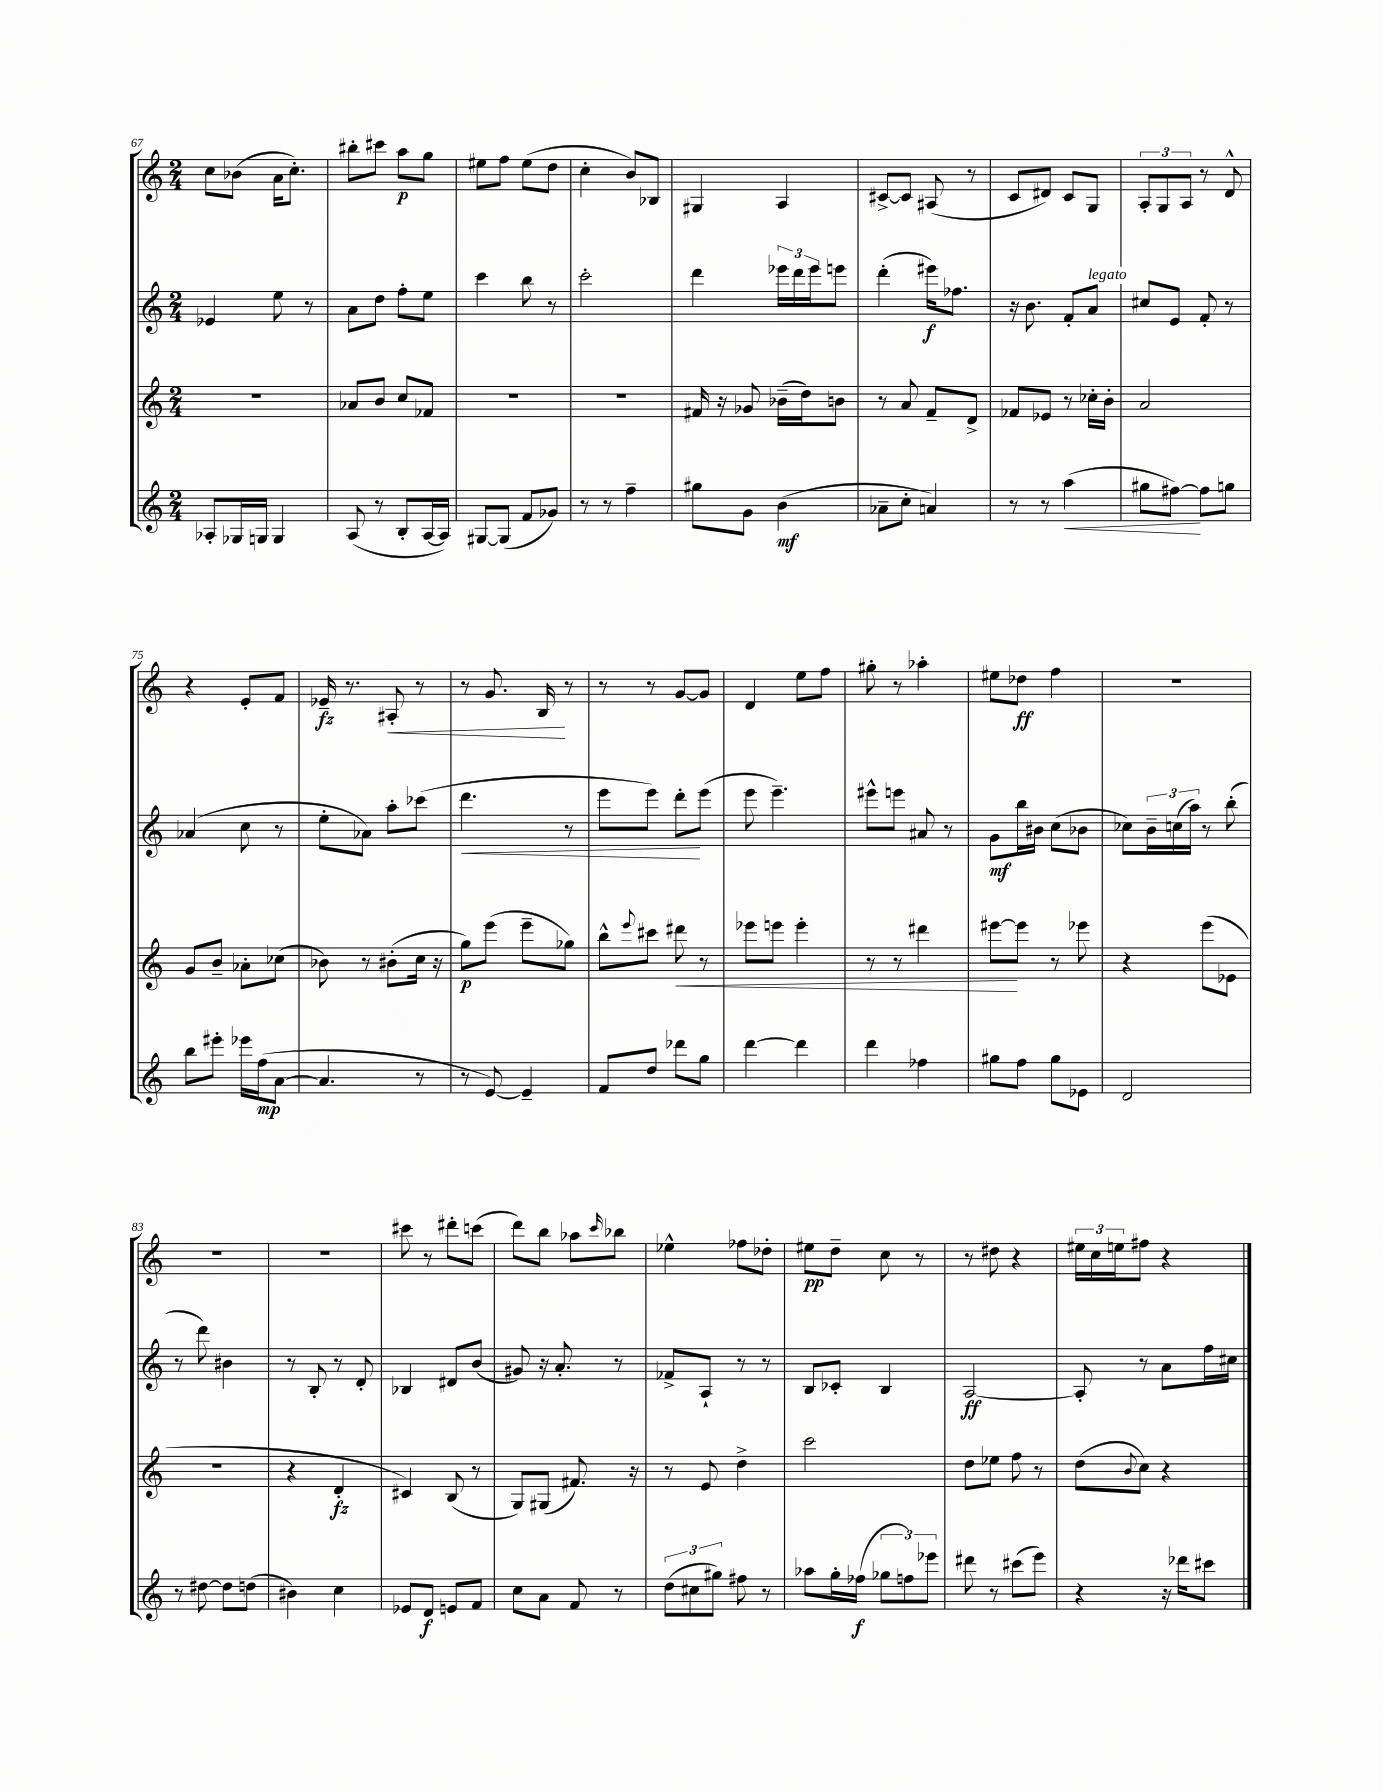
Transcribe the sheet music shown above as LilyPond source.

<<
\new StaffGroup <<
\new Staff = "s0" {
    \clef treble \key c \major \numericTimeSignature \time 2/4
    c''8 bes'8( a'16 c''8.-.) |
    bis''8-. cis'''8 a''8\p g''8 |
    eis''8 f''8 eis''8( d''8 |
    c''4-. b'8) bes8 |
    gis4 a4 |
    cis'8~-> cis'8 ais8( r8 |
    c'8 dis'8) c'8 g8 |
    \tuplet 3/2 { a8-. g8 a8 } r8 d'8-^ |
    r4 e'8-. f'8 |
    ees'16--\fz r8. ais8-.\< r8 |
    r8 g'8. b16\! r8 |
    r8 r8 g'8~ g'8 |
    d'4 e''8 f''8 |
    gis''8-. r8 aes''4-. |
    eis''8 des''8\ff f''4 |
    r2 |
    r2 |
    R2 |
    cis'''8 r8 dis'''8-. c'''8( |
    d'''8) b''8 aes''8 \grace { c'''16 } bes''8 |
    ees''4-^ fes''8 des''8-. |
    eis''8\pp d''8-- c''8 r8 |
    r8 dis''8 r4 |
    \tuplet 3/2 { eis''16 c''16 e''16 } fis''8 r4 \bar "|." |
}
\new Staff = "s1" {
    \clef treble \key c \major \numericTimeSignature \time 2/4
    ees'4 e''8 r8 |
    a'8 d''8 f''8-. e''8 |
    c'''4 b''8 r8 |
    c'''2-. |
    d'''4 \tuplet 3/2 { ees'''16 d'''16 ees'''16 } e'''8 |
    d'''4-.( eis'''16\f) fes''8. |
    r16 b'8. f'8-. a'8^\markup { \italic "legato" } |
    cis''8 e'8 f'8-. r8 |
    aes'4( c''8 r8 |
    e''8-. aes'8) a''8-. ces'''8( |
    d'''4.\< r8 |
    e'''8 e'''8) d'''8-.\! e'''8( |
    e'''8 e'''4.--) |
    eis'''8-^ e'''8 ais'8 r8 |
    g'8\mf b''16 bis'16 c''8( bes'8 |
    ces''8) \tuplet 3/2 { b'16-- c''16( a''16) } r8 b''8-.( |
    r8 d'''8) bis'4 |
    r8 b8-. r8 d'8-. |
    bes4 dis'8 b'8( |
    gis'8) r16 a'8.-. r8 |
    fes'8-> a8-! r8 r8 |
    b8 ces'8-. b4 |
    a2~\ff |
    a8-. r8 a'8 f''16 cis''16 \bar "|." |
}
\new Staff = "s2" {
    \clef treble \key c \major \numericTimeSignature \time 2/4
    R2 |
    aes'8 b'8 c''8 fes'8 |
    R2 |
    R2 |
    fis'16 r16 ges'8 bes'16--( d''16) b'8 |
    r8 a'8 f'8-- d'8-> |
    fes'8 ees'8 r8 ces''16-. b'16-. |
    a'2 |
    g'8 b'8-- aes'8-. ces''8( |
    bes'8) r8 bis'8-.( c''16 r16 |
    g''8\p) e'''8( e'''8-- ges''8) |
    b''8-^ \appoggiatura { e'''8 } cis'''8 dis'''8\< r8 |
    ees'''8 e'''8 e'''4-. |
    r8 r8 dis'''4 |
    eis'''8~\! eis'''8 r8 ees'''8 |
    r4 e'''8( ees'8 |
    r2 |
    r4 d'4-.\fz |
    cis'4) b8( r8 |
    g8) gis8( fis'8.) r16 |
    r8 e'8 d''4-> |
    c'''2 |
    d''8 ees''8 f''8 r8 |
    d''8( \appoggiatura { b'8 } c''8) r4 \bar "|." |
}
\new Staff = "s3" {
    \clef treble \key c \major \numericTimeSignature \time 2/4
    aes8-. ges16 g16 g4 |
    a8( r8 b8-. a16~ a16) |
    gis8~ gis8( f'8 ges'8) |
    r8 r8 f''4-- |
    gis''8 g'8 b'4\mf( |
    aes'8-- c''8-. a'4) |
    r8 r8 a''4\<( |
    gis''8 fis''8~\!) fis''8 g''8 |
    b''8 eis'''8-. ees'''16 f''16\mp( a'8~ |
    a'4. r8 |
    r8 e'8~) e'4-- |
    f'8 d''8 des'''8 g''8 |
    d'''4~ d'''4 |
    d'''4 fes''4 |
    gis''8 f''8 gis''8 ees'8 |
    d'2 |
    r8 dis''8~ dis''8 d''8( |
    bis'4) c''4 |
    ees'8 d'8\f e'8 f'8 |
    c''8 a'8 f'8 r8 |
    \tuplet 3/2 { d''8( cis''8 gis''8) } fis''8 r8 |
    aes''8 g''16-. fes''16\f( \tuplet 3/2 { ges''8 f''8) ees'''8 } |
    dis'''8 r8 cis'''8( e'''8) |
    r4 r16 des'''16 cis'''8 \bar "|." |
}
>>
>>
\layout { \context { \Score currentBarNumber = #67 } }
